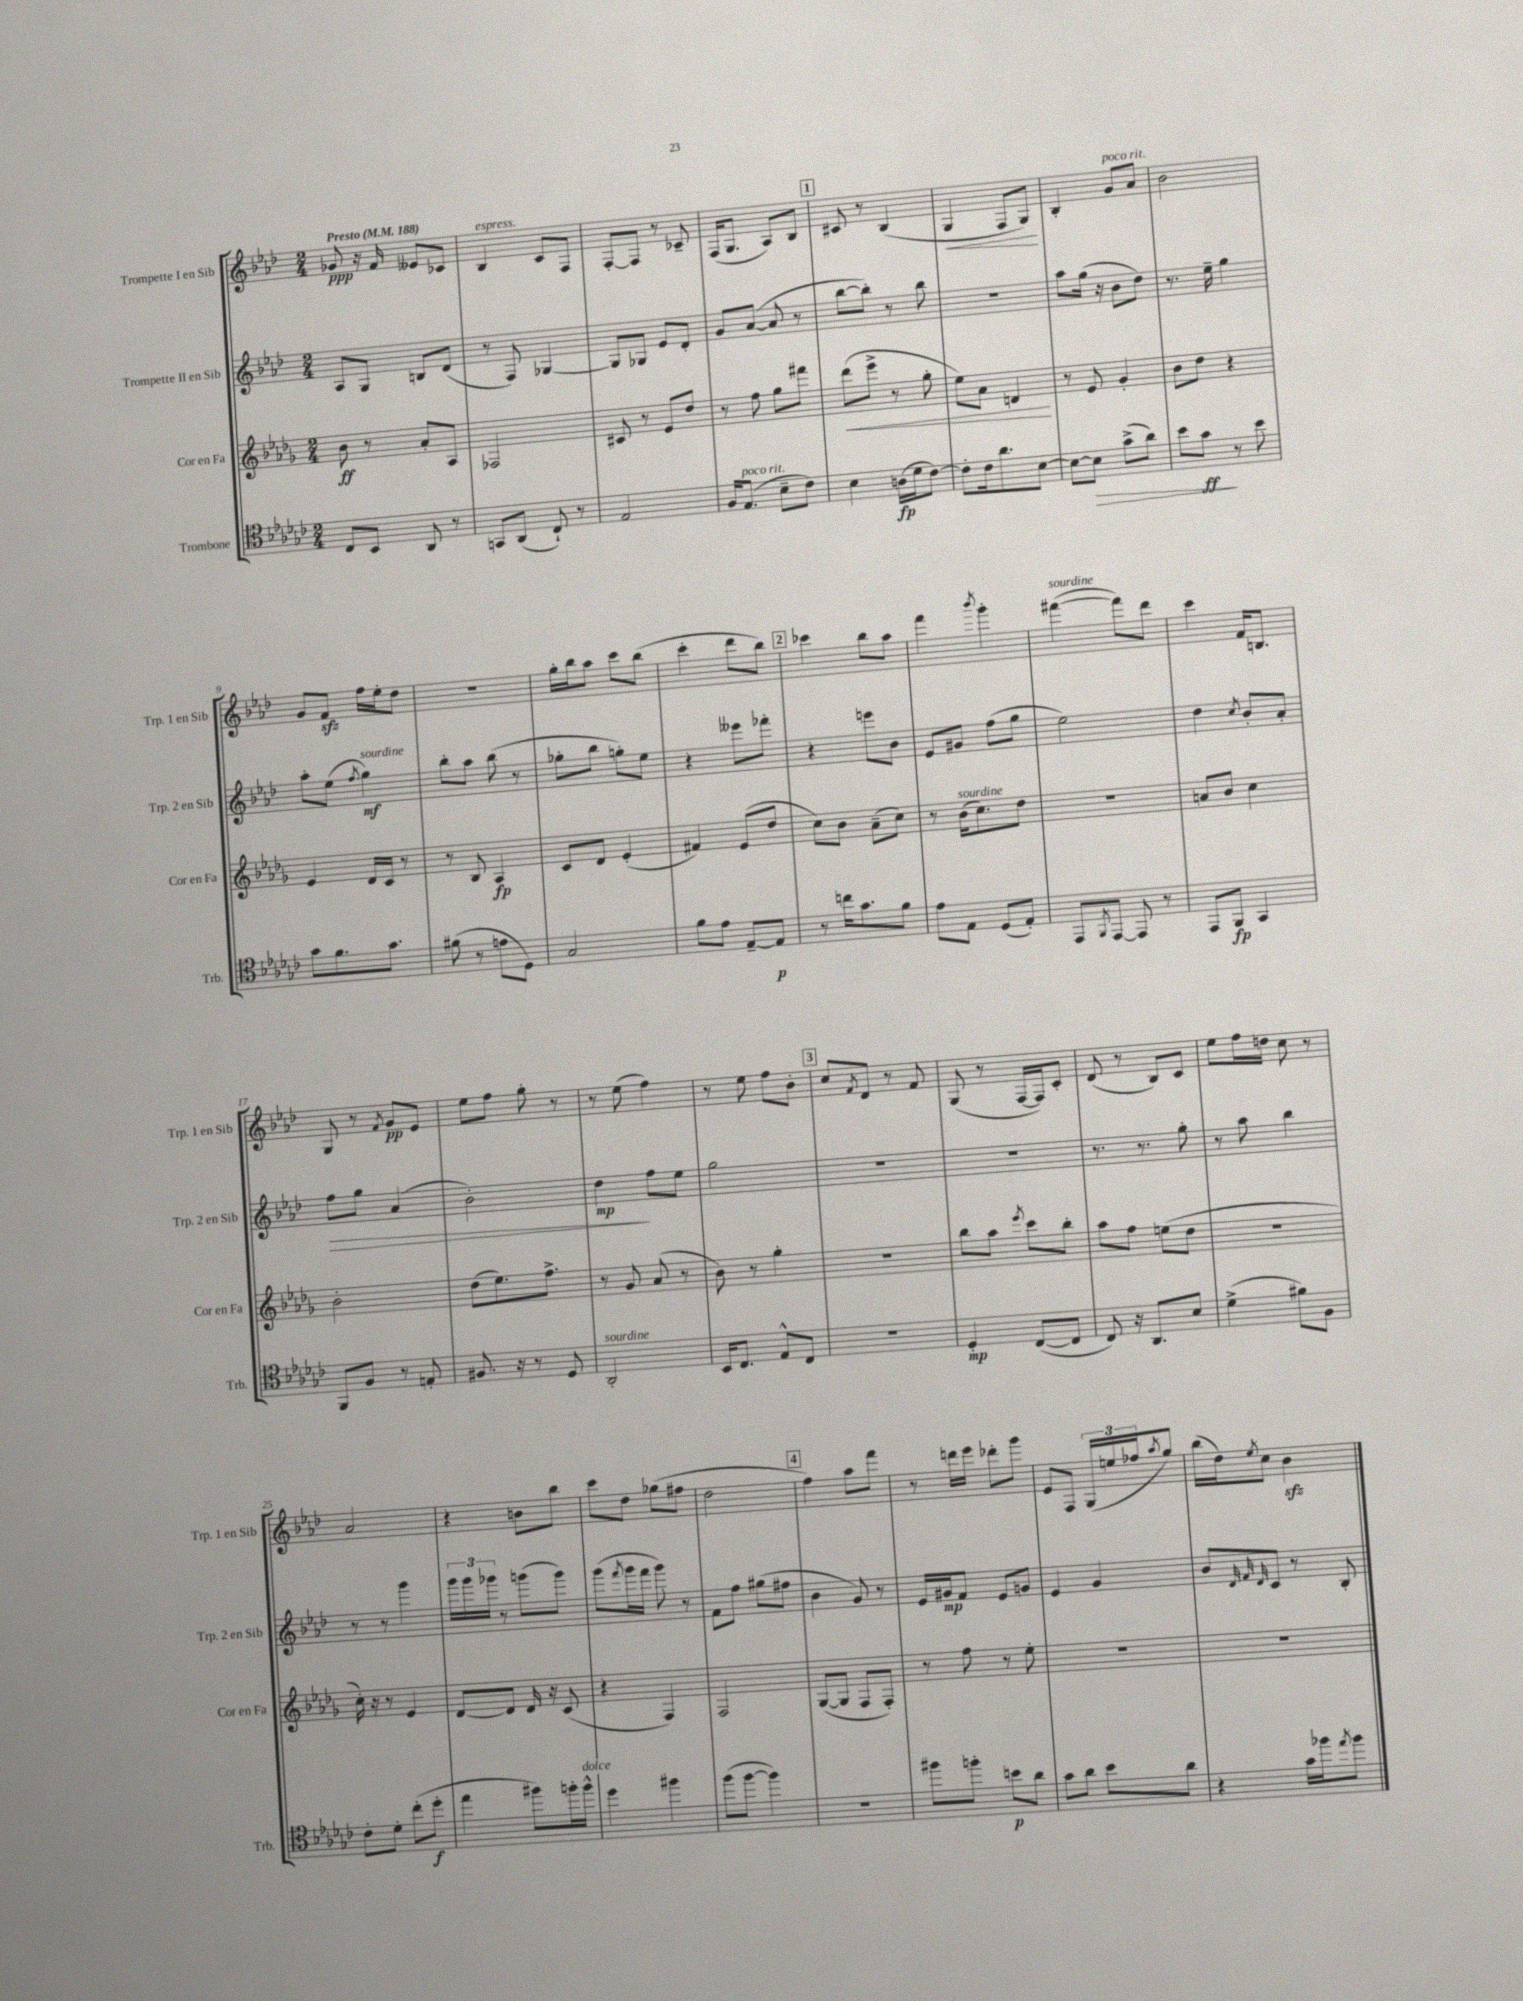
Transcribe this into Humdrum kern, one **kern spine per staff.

**kern	**kern	**kern	**kern
*staff4	*staff3	*staff2	*staff1
*clefC4	*clefG2	*clefG2	*clefG2
*k[b-e-a-d-g-c-]	*k[b-e-a-d-g-]	*k[b-e-a-d-]	*k[b-e-a-d-]
*M2/4	*M2/4	*M2/4	*M2/4
*MM188	*MM188	*MM188	*MM188
8C-	8b-	8A-	8g-
8BB-	8r	8G	16r
.	.	.	16f
8AA-	8a-'	8B	8e--
8r	8A-	(8d-	8c-
=	=	=	=
8GG	2F-	8r	4B-
(8AA-	.	8F)	.
8C-`)	.	[4G-	8c
8r	.	.	8F
=	=	=	=
2E-	8c#	8G-]	[8F'
.	8r	8G-	8F]
.	8e-	8e-	8r
.	8dd-	8d-'	8c-~
=	=	=	=
16F	8r	8g	(16F
(8.E-	.	.	8.G
.	8ff	([8a-	.
8B-~	8gg-	8a-]	8A-)
8c-)	8fff#	8r	8B-
=	=	=	=
4B-	(8ddd-	[8bb-	8c#
.	8eee-^	8bb-'])	8r
(16A	8r	8r	(4B-
16d-	.	.	.
[8c-)	8gg-'	8bb-	.
=	=	=	=
8c-']	8ee-)	2r	4G
16c-	8a-	.	.
8.a-	.	.	.
.	4d	.	8F
[8B-	.	.	8G)
=	=	=	=
8B-_	8r	8aa-	4B-'
8B-]	8e-	(16gg	.
.	.	16r	.
(8g-^	4g-'	8b-	8g
8a-)	.	8dd-)	8a-
=	=	=	=
8b-	8b-	8.r	2b-
8g-	8dd-	.	.
.	.	16ee-~	.
8r	4r	4gg	.
8b-	.	.	.
=	=	=	=
8g-	4e-	8aa-'	8g
8.f	.	(8ee-	8f
.	.	8qff	.
.	16d-	4gg)	16ff
8.g-	16c	.	16ee-'
.	8r	.	8dd-
=	=	=	=
(8f#	8r	8bb-'	2r
8r	8B-	8aa-	.
8e	4A-	(8bb-	.
8D-)	.	8r	.
=	=	=	=
2G-	8c	8gg-'	16gg'
.	.	.	16bb-
.	8d-	8bb-	8aa-
.	(4e-'	8gg')	8ccc
.	.	8ee-	(8bb-
=	=	=	=
8f	4f#)	4r	4ccc'
8e-	.	.	.
[8E-~	(8e-	8eee--	8ddd-
8E-]	8dd-	8fff-'	8bb-)
=	=	=	=
8r	8cc)	4r	4ccc-
16cc	8b-	.	.
8.g-	.	.	.
.	(8a-~	8eee	8bb-
8f	8cc)	8b-	8aa-
=	=	=	=
8e-	8r	8e-	4fff
8E-	(16b-	8g#	.
.	8.cc)	.	.
.	.	.	8qbbb-
(8D-	.	(8ff	4ggg'
8E-')	8dd-	8gg	.
=	=	=	=
8EE-	2r	2ee-)	([4fff#
8qFF	.	.	.
[8EE-	.	.	.
8EE-]	.	.	8fff#])
8r	.	.	8ddd-
=	=	=	=
8EE-	8a	4dd-	4ccc
8FF	8b-	.	.
.	.	8qcc	.
4GG-	4cc	8b-'	16f
.	.	.	8.B
.	.	8a-'	.
=	=	=	=
8FF	2b-'	8ff	8G
8F	.	8gg	8r
.	.	.	8qf
8r	.	(4a-	8g
8E'	.	.	8e-
=	=	=	=
8.F#	(8dd-	2b-')	8ee-
.	8.ee-)	.	8ff
16r	.	.	.
8r	.	.	8gg'
.	8.ff^	.	.
8D-	.	.	8r
=	=	=	=
2AA-'	8r	4dd-	8r
.	8g-	.	(8ee-
.	(8a-	8ff	4ff)
.	8r	8ee-	.
=	=	=	=
16BB-	8b-)	2gg	8r
8.C-	.	.	.
.	8r	.	8ee-
8E-^^	4gg-'	.	8ff
8C-	.	.	8b-'
=	=	=	=
2r	2r	2r	8cc
.	.	.	8qf
.	.	.	8d-
.	.	.	8r
.	.	.	8f
=	=	=	=
4D-'	8bb-	2r	(8G
.	8aa-	.	8r
.	8qeee-	.	.
([8C-	8ccc	.	[16F
.	.	.	16F])
8C-]	8bb-'	.	8c'
=	=	=	=
8C-)	8aa-	8.r	(8d-
16r	8ff	.	8r
8.AA-	.	8.r	.
.	(8ee	.	8B-)
8B-	8dd-	8gg'	8c
=	=	=	=
(4d-^	2r	8r	8ee-
.	.	8aa-	16ff
.	.	.	16dd
8f#)	.	4bb-	8cc
8F	.	.	8r
=	=	=	=
8c-'	16cc')	8r	2a-
.	16r	.	.
8d-'	8r	8r	.
(8cc-'	4e-	4ggg	.
8dd-'	.	.	.
=	=	=	=
4ee-	[8d-	24ggg	4r
.	.	24ggg	.
.	.	24ggg-	.
.	8d-]	8r	.
8ff#)	16d-	(8ggg	8b
.	16r	.	.
16ff'	(8c	8ggg)	8bb-
16ff^^	.	.	.
=	=	=	=
4dd-	4r	(8ggg	8ccc
.	.	8qfff	.
.	.	16ggg	8dd-
.	.	16fff	.
4ff#	4F)	8ggg)	(8gg-
.	.	8r	8ff#
=	=	=	=
(8ff	2F	8f	2dd-
[8ff	.	8ff	.
4ff])	.	(8gg#	.
.	.	8ff#	.
=	=	=	=
2r	([8G-	4b-	4ff)
.	8G-]	.	.
.	8F	8g)	8aa-
.	8F')	8r	8fff
=	=	=	=
8ff#	8r	16e-	8r
.	.	16g#	.
8ff'	8ff	8f	16ddd
.	.	.	16eee-
8b	8r	8e-	8ddd-'
8a-	8ee-'	8g	8ggg
=	=	=	=
8g-	2r	4e-	8e-
8a-	.	.	8F
8b-	.	4g	(24G
.	.	.	24ee
.	.	.	24ff-
.	.	.	8qaa-
8a-	.	.	8gg)
=	=	=	=
4r	2r	8b-	(16bb-
.	.	.	16dd-)
.	.	32qqd-	.
.	.	32qqf	.
.	.	32qqd-	8qee-
.	.	8c	8cc
16g-	.	8r	4b-
16ff-	.	.	.
8qee-	.	.	.
8ff-	.	8B-'	.
==	==	==	==
*-	*-	*-	*-
